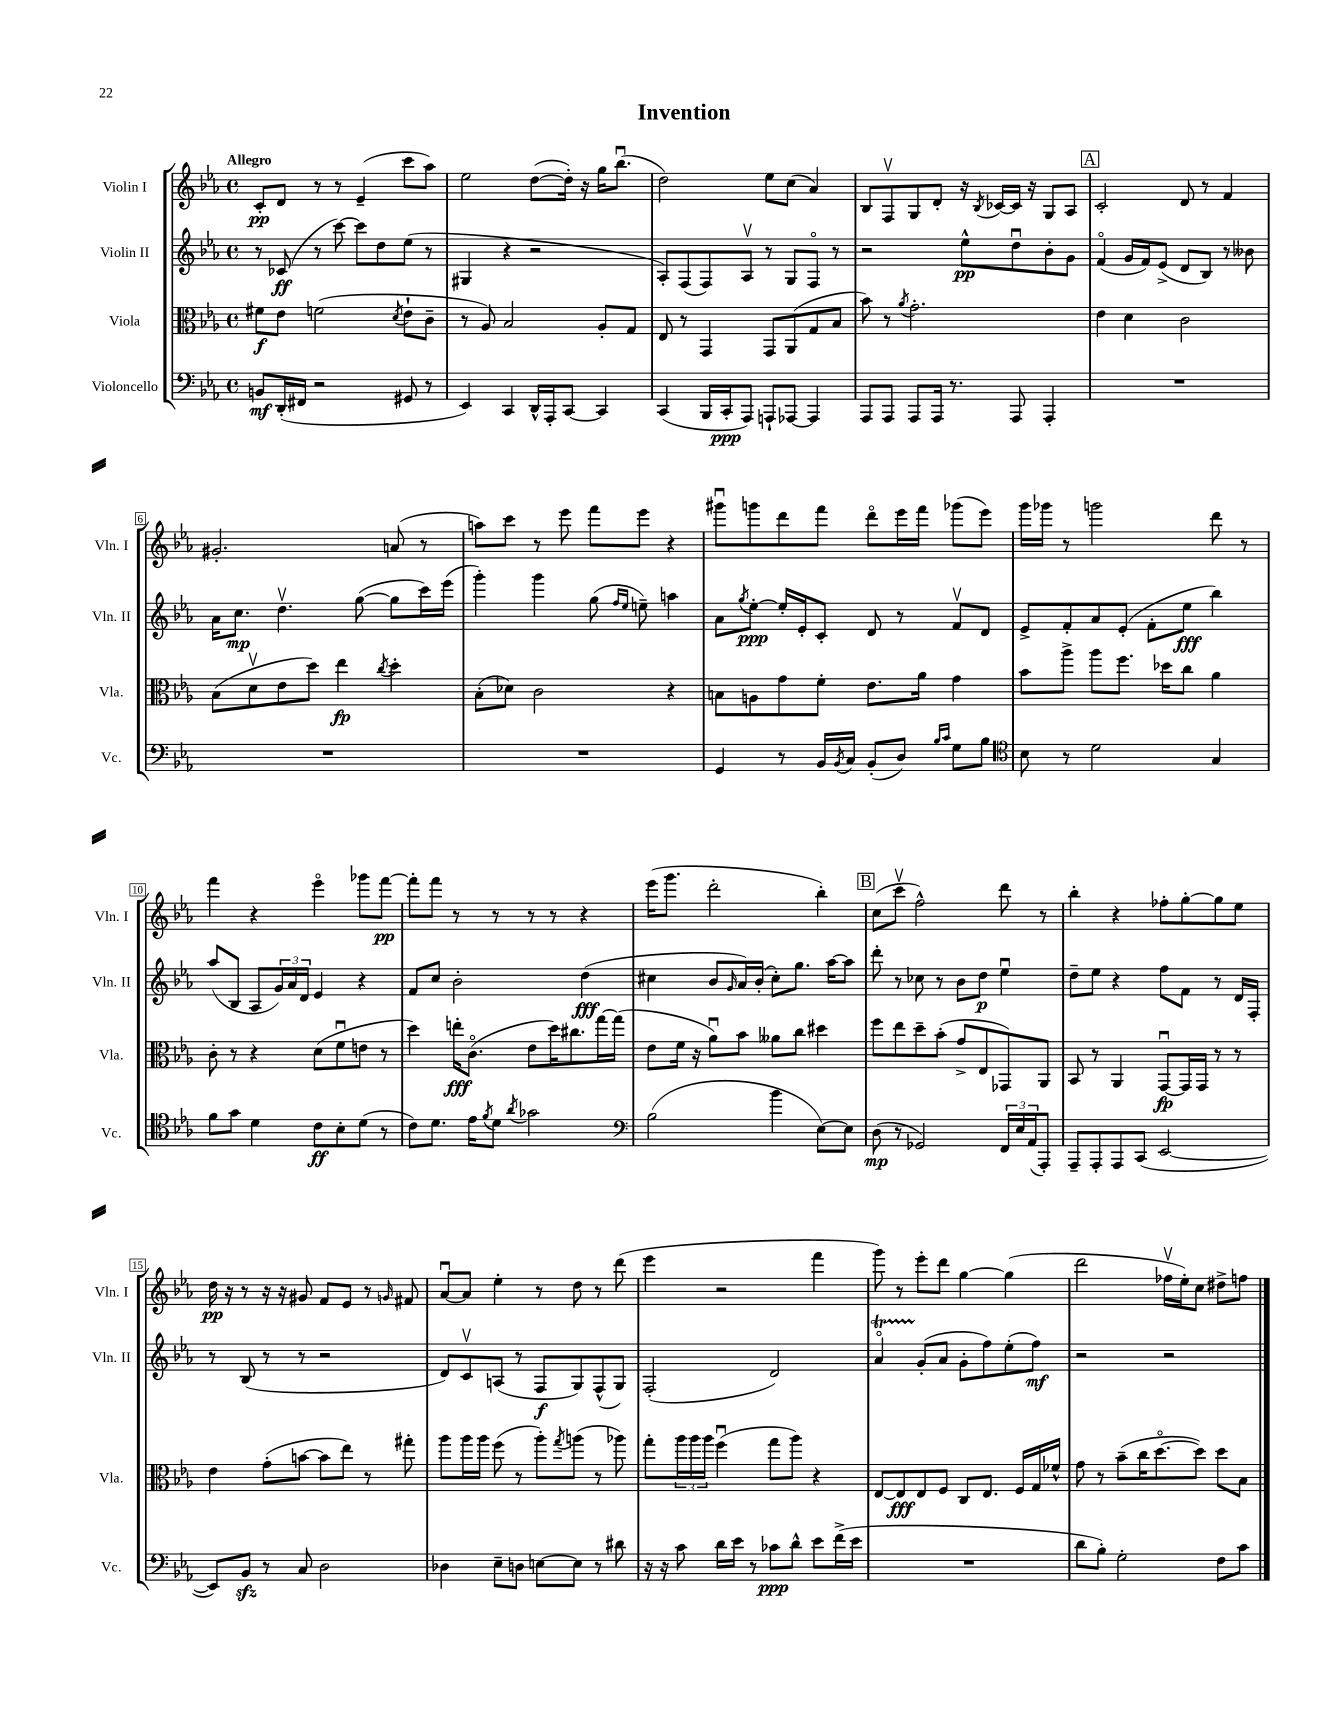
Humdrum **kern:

**kern	**dynam	**kern	**dynam	**kern	**dynam	**kern	**dynam
*part4	*part4	*part3	*part3	*part2	*part2	*part1	*part1
*staff4	*staff4	*staff3	*staff3	*staff2	*staff2	*staff1	*staff1
*I"Violoncello	*	*I"Viola	*	*I"Violin II	*	*I"Violin I	*
*I'Vc.	*	*I'Vla.	*	*I'Vln. II	*	*I'Vln. I	*
*clefF4	*	*clefC3	*	*clefG2	*	*clefG2	*
*k[b-e-a-]	*	*k[b-e-a-]	*	*k[b-e-a-]	*	*k[b-e-a-]	*
*M4/4	*	*M4/4	*	*M4/4	*	*M4/4	*
*met(c)	*	*met(c)	*	*met(c)	*	*met(c)	*
=1	=1	=1	=1	=1	=1	=1	=1
!	!	!	!	!	!	!LO:TX:a:B:t=Allegro	!
8BBn/L	mf	8f#X\L	f	8r	.	8c'/L	pp
(16DD'/L	.	8e-\J	.	(8c-X/	ff	8d/J	.
16FF#X/JJ	.	.	.	.	.	.	.
2r	.	(2fn\	.	8r	.	8r	.
.	.	.	.	[8ccc\)	.	8r	.
.	.	.	.	8ccc\L]	.	(4e-~/	.
.	.	.	.	8dd\	.	.	.
.	.	8qd/	.	.	.	.	.
8GG#X/	.	8e-`\L	.	(8ee-\J	.	8ccc\L	.
8r	.	8c~\J	.	8r	.	8aa-\J)	.
=2	=2	=2	=2	=2	=2	=2	=2
4EE-/)	.	8r	.	4G#X/	.	2ee-\	.
.	.	8A-/)	.	.	.	.	.
4CC/	.	2B-/	.	4r	.	.	.
16DD^^/LL	.	.	.	2r	.	([8dd\L	.
16AAA-'/J	.	.	.	.	.	.	.
[8CC/J	.	.	.	.	.	16dd'\Jk])	.
.	.	.	.	.	.	16r	.
4CC/]	.	8A-'/L	.	.	.	16gg\KL	.
.	.	.	.	.	.	(8.bb-u\J	.
.	.	8G/J	.	.	.	.	.
=3	=3	=3	=3	=3	=3	=3	=3
(4CC/	.	8E-/	.	8A-'/L)	.	2dd\)	.
.	.	8r	.	(8F/	.	.	.
16BBB-/LL	.	4GG/	.	8F/)	.	.	.
16CC'/J	ppp	.	.	.	.	.	.
8AAA-/J)	.	.	.	8A-v/J	.	.	.
8AAAn`/L	.	8GG/L	.	8r	.	8ee-\L	.
[8AAA-X/J	.	(8AA-/	.	8G/L	.	(8cc\J	.
4AAA-/]	.	8G/	.	8F/J	.	4a-/)	.
.	.	8B-/J	.	8r	.	.	.
=4	=4	=4	=4	=4	=4	=4	=4
8AAA-/L	.	8b-\)	.	2r	.	8B-/L	.
8AAA-/J	.	8r	.	.	.	8Fv/	.
.	.	8qa-/	.	.	.	.	.
8AAA-/L	.	2.g'\	.	.	.	8G/	.
16AAA-/Jk	.	.	.	.	.	8d'/J	.
8.r	.	.	.	.	.	.	.
.	.	.	.	8ee-^^\L	pp	16r	.
.	.	.	.	.	.	8qB-/	.
.	.	.	.	.	.	[16c-X/LL	.
8AAA-/	.	.	.	8ddu\	.	16c-/JJ]	.
.	.	.	.	.	.	16r	.
4AAA-'/	.	.	.	8b-'\	.	8G/L	.
.	.	.	.	8g\J	.	8A-/J	.
!!LO:REH:place=s1:t=A
=5	=5	=5	=5	=5	=5	=5	=5
1r	.	4e-\	.	(4f/	.	2c'/	.
.	.	4d\	.	16g/LL	.	.	.
.	.	.	.	16f/J)	.	.	.
.	.	.	.	(8e-^/J	.	.	.
.	.	2c\	.	8d/L	.	8d/	.
.	.	.	.	8B-/J)	.	8r	.
.	.	.	.	8r	.	4f/	.
.	.	.	.	8b--X\	.	.	.
!!LO:LB:g=z
=6	=6	=6	=6	=6	=6	=6	=6
1r	.	(8B-\L	.	16a-\KL	.	2.g#X'/	.
.	.	.	.	8.cc\J	mp	.	.
.	.	8dv\	.	.	.	.	.
.	.	8e-\	.	4.ddv\	.	.	.
.	.	8dd\J)	.	.	.	.	.
.	.	4ee-\	fp	.	.	.	.
.	.	.	.	([8gg\	.	.	.
.	.	8qcc/	.	.	.	.	.
.	.	4dd'\	.	8gg\L]	.	(8an/	.
.	.	.	.	16ccc\L)	.	8r	.
.	.	.	.	(16eee-\JJ	.	.	.
=7	=7	=7	=7	=7	=7	=7	=7
1r	.	(8B-'\L	.	4ggg'\)	.	8aan\L)	.
.	.	8d-X\J)	.	.	.	8ccc\J	.
.	.	2c\	.	4ggg\	.	8r	.
.	.	.	.	.	.	8eee-\	.
.	.	.	.	(8gg\	.	8fff\L	.
.	.	.	.	16qqff/LL	.	.	.
.	.	.	.	16qqee-/JJ	.	.	.
.	.	.	.	8een~\)	.	8eee-\J	.
.	.	4r	.	4aan\	.	4r	.
=8	=8	=8	=8	=8	=8	=8	=8
4GG/	.	8Bn\L	.	8a-\L	.	8ggg#Xu\L	.
.	.	.	.	8qgg/	.	.	.
.	.	8An\	.	[8ee-'\J	ppp	8gggn\	.
8r	.	8g\	.	16ee-'/LL]	.	8ddd\	.
.	.	.	.	16e-'/J	.	.	.
16BB-/LL	.	8f'\J	.	8c'/J	.	8fff\J	.
8qBB-/	.	.	.	.	.	.	.
16C/JJ	.	.	.	.	.	.	.
(8BB-'/L	.	8.e-\L	.	8d/	.	8ddd\L	.
8D/J)	.	.	.	8r	.	16eee-\L	.
.	.	16a-\Jk	.	.	.	16fff\JJ	.
16qqB-/LL	.	.	.	.	.	.	.
16qqc/JJ	.	.	.	.	.	.	.
8G\L	.	4g\	.	8fv/L	.	(8ggg-X\L	.
8B-\J	.	.	.	8d/J	.	8eee-\J)	.
=9	=9	=9	=9	=9	=9	=9	=9
*clefC4	*	*	*	*	*	*	*
8B-\	.	8b-\L	.	8e-^/L	.	16ggg\LL	.
.	.	.	.	.	.	16ggg-X\JJ	.
8r	.	8aa-^\J	.	8f'/	.	8r	.
2d\	.	8aa-\L	.	8a-/	.	2gggn\	.
.	.	8.ff\J	.	(8e-'/J	.	.	.
.	.	.	.	8f'\L	.	.	.
.	.	16dd-X\KL	.	.	.	.	.
.	.	8cc\J	.	8ee-\J	fff	.	.
4G/	.	4a-\	.	4bb-\)	.	8ddd\	.
.	.	.	.	.	.	8r	.
!!LO:LB:g=z
=10	=10	=10	=10	=10	=10	=10	=10
8f\L	.	8c'\	.	(8aa-/L	.	4fff\	.
8g\J	.	8r	.	8B-/J	.	.	.
4d\	.	4r	.	8A-/L	.	4r	.
.	.	.	.	24g/L)	.	.	.
.	.	.	.	24a-/	.	.	.
.	.	.	.	24d/JJ	.	.	.
8c\L	ff	(8d\L	.	4e-/	.	4eee-\	.
8B-'\	.	8fu\	.	.	.	.	.
(8d\J	.	8en\J	.	4r	.	8ggg-X\L	.
8r	.	8r	.	.	.	[8fff\J	pp
=11	=11	=11	=11	=11	=11	=11	=11
8c\L)	.	4dd\)	.	8f/L	.	8fff'\L]	.
8.d\J	.	.	.	8cc/J	.	8fff\J	.
.	.	16een'\KL	fff	2b-'\	.	8r	.
16e-\KL	.	(8.c\J	.	.	.	.	.
8qf/	.	.	.	.	.	.	.
8d\J	.	.	.	.	.	8r	.
8qa-/	.	.	.	.	.	.	.
2g-X\	.	8e-\L	.	.	.	8r	.
.	.	16dd\K)	.	.	.	8r	.
.	.	8.cc#X\	.	.	.	.	.
.	.	.	.	(4dd\	fff	4r	.
.	.	[16gg\L	.	.	.	.	.
.	.	(16gg\JJ]	.	.	.	.	.
=12	=12	=12	=12	=12	=12	=12	=12
*clefF4	*	*	*	*	*	*	*
(2B-\	.	8e-\L	.	4cc#X\	.	(16eee-\KL	.
.	.	.	.	.	.	8.ggg\J	.
.	.	16f\Jk	.	.	.	.	.
.	.	16r	.	.	.	.	.
.	.	8a-u\L)	.	8b-/L	.	2ddd'\	.
.	.	.	.	16qqg/	.	.	.
.	.	8b-\J	.	16a-/L)	.	.	.
.	.	.	.	(16b-'/JJ	.	.	.
4b-\	.	8a--X\L	.	8cc#'\L)	.	.	.
.	.	8cc\J	.	8.gg\J	.	.	.
[8E-\L)	.	4dd#X\	.	.	.	4bb-'\)	.
.	.	.	.	[16aa-\KL	.	.	.
8E-\J]	.	.	.	8aa-\J]	.	.	.
!!LO:REH:place=s1:t=B
=13	=13	=13	=13	=13	=13	=13	=13
(8D\	mp	8ff\L	.	8ddd'\	.	(8cc\L	.
8r	.	8ee-\	.	8r	.	8cccv\J	.
2GG-X/)	.	8dd~\	.	8cc-X\	.	2ff^^\)	.
.	.	(8b-'\J	.	8r	.	.	.
.	.	8g^/L	.	8b-\L	.	.	.
.	.	8E-/	.	8dd\J	p	.	.
24FF/LL	.	8GG-X/)	.	4ee-u\	.	8ddd\	.
24E-/	.	.	.	.	.	.	.
(24AA-/J	.	.	.	.	.	.	.
8AAA-'/J)	.	8AA-/J	.	.	.	8r	.
=14	=14	=14	=14	=14	=14	=14	=14
8AAA-~/L	.	8BB-/	.	8dd~\L	.	4bb-'\	.
8AAA-'/	.	8r	.	8ee-\J	.	.	.
8AAA-/	.	4AA-/	.	4r	.	4r	.
(8CC/J	.	.	.	.	.	.	.
[2EE-/	.	[8GGu/L	fp	8ff\L	.	8ff-X'\L	.
.	.	16GG/L]	.	8f\J	.	[8gg'\	.
.	.	16GG/JJ	.	.	.	.	.
.	.	8r	.	8r	.	8gg\]	.
.	.	8r	.	16d/LL	.	8ee-\J	.
.	.	.	.	16F'/JJ	.	.	.
!!LO:LB:g=z
=15	=15	=15	=15	=15	=15	=15	=15
8EE-/L])	.	4e-\	.	8r	.	16dd\	pp
.	.	.	.	.	.	16r	.
8BB-zz/J	.	.	.	(8B-/	.	8r	.
8r	.	(8g'\L	.	8r	.	16r	.
.	.	.	.	.	.	16r	.
8C/	.	[8bn\J	.	8r	.	8g#X/	.
2D\	.	8b\L]	.	2r	.	8f/L	.
.	.	8ee-\J)	.	.	.	8e-/J	.
.	.	8r	.	.	.	8r	.
.	.	.	.	.	.	16qqgn/	.
.	.	8gg#X'\	.	.	.	8f#X/	.
=16	=16	=16	=16	=16	=16	=16	=16
4D-X\	.	8aa-\L	.	8d/L)	.	[8a-u/L	.
.	.	16aa-\L	.	8cv/	.	8a-/J]	.
.	.	16aa-\JJ	.	.	.	.	.
8E-~\L	.	(8ff\	.	(8An/J	.	4ee-'\	.
8Dn\J	.	8r	.	8r	.	.	.
[8En\L	.	8aa-'\L)	.	8F/L	f	8r	.
.	.	8qgg/	.	.	.	.	.
8E\J]	.	(8aan\J	.	8G/)	.	8dd\	.
8r	.	8r	.	(8F^^/	.	8r	.
8d#X\	.	8aa-X\)	.	8G/J)	.	(8ddd\	.
=17	=17	=17	=17	=17	=17	=17	=17
16r	.	8gg'\L	.	(2F'/	.	4eee-\	.
16r	.	.	.	.	.	.	.
8c\	.	24aa-\L	.	.	.	.	.
.	.	24aa-\	.	.	.	.	.
.	.	24aa-\JJ	.	.	.	.	.
16d\LL	.	(4ffu\	.	.	.	2r	.
16e-\JJ	.	.	.	.	.	.	.
8r	.	.	.	.	.	.	.
8c-X\L	ppp	8gg\L	.	2d/)	.	.	.
8d^^\J	.	8aa-\J)	.	.	.	.	.
8e-\L	.	4r	.	.	.	4fff\	.
(16f^\L	.	.	.	.	.	.	.
16e-\JJ	.	.	.	.	.	.	.
=18	=18	=18	=18	=18	=18	=18	=18
1r	.	[8E-/L	.	4a-T/	.	8ggg\)	.
.	.	8E-/]	fff	.	.	8r	.
.	.	8E-/	.	(8g'/L	.	8eee-'\L	.
.	.	8F/J	.	8a-/J	.	8ddd\J	.
.	.	8C/L	.	8g'\L	.	[4gg\	.
.	.	8.E-/J	.	8ff\)	.	.	.
.	.	.	.	(8ee-'\	.	(4gg\]	.
.	.	16F/LL	.	.	.	.	.
.	.	16G/	.	8ff\J)	mf	.	.
.	.	16f-X^^/JJ	.	.	.	.	.
=19	=19	=19	=19	=19	=19	=19	=19
8d\L	.	8g\	.	2r	.	2ddd\	.
8B-'\J)	.	8r	.	.	.	.	.
2G'\	.	(8b-~\L	.	.	.	.	.
.	.	16cc\K	.	.	.	.	.
.	.	[8.dd\	.	.	.	.	.
.	.	.	.	2r	.	16ff-Xv\LL	.
.	.	.	.	.	.	16ee-'\J)	.
.	.	8dd\J])	.	.	.	8cc\J	.
8F\L	.	8dd\L	.	.	.	8dd#X^\L	.
8c\J	.	8B-\J	.	.	.	8ffn\J	.
==	==	==	==	==	==	==	==
*-	*-	*-	*-	*-	*-	*-	*-
